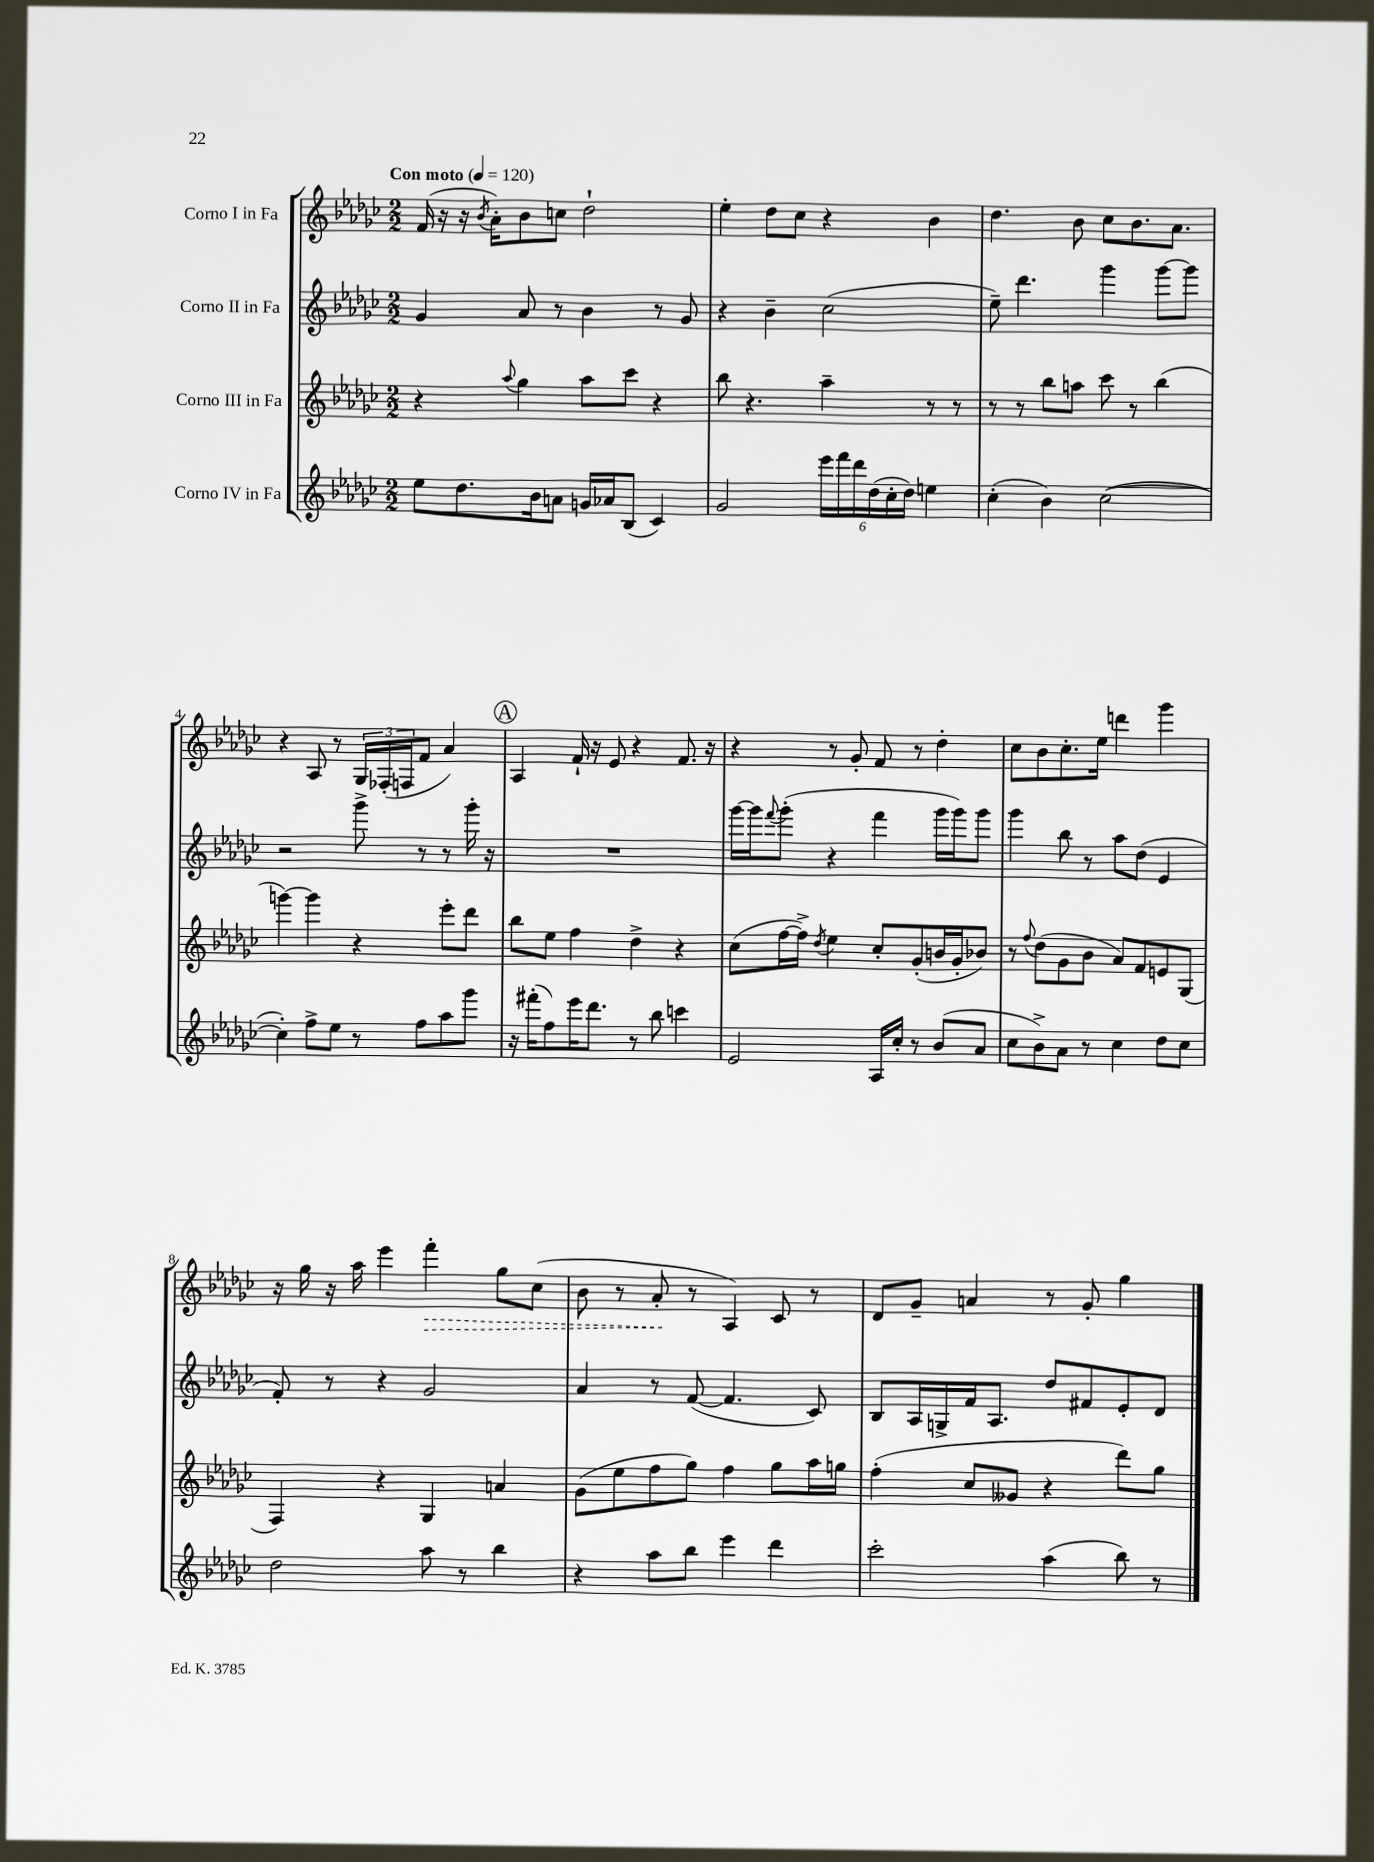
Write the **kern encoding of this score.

**kern	**kern	**kern	**kern	**dynam
*part4	*part3	*part2	*part1	*part1
*staff4	*staff3	*staff2	*staff1	*staff1
*I"Corno IV in Fa	*I"Corno III in Fa	*I"Corno II in Fa	*I"Corno I in Fa	*
*clefG2	*clefG2	*clefG2	*clefG2	*
*k[b-e-a-d-g-c-]	*k[b-e-a-d-g-c-]	*k[b-e-a-d-g-c-]	*k[b-e-a-d-g-c-]	*
*M2/2	*M2/2	*M2/2	*M2/2	*
*MM120	*MM120	*MM120	*MM120	*
=1	=1	=1	=1	=1
!	!	!	!LO:TX:a:B:t=Con moto	!
8ee-\L	4r	4g-/	(16f/	.
.	.	.	16r	.
8.dd-\	.	.	16r	.
.	.	.	8qb-/	.
.	.	.	16a-'\KL)	.
.	8qqaa-/	.	.	.
.	4gg-\	8a-/	8b-\	.
16b-\k	.	.	.	.
8an\J	.	8r	8ccn\J	.
16gn/LL	8aa-\L	4b-\	2dd-`\	.
16a-X/J	.	.	.	.
(8B-/J	8ccc-\J	.	.	.
4c-/)	4r	8r	.	.
.	.	8g-/	.	.
=2	=2	=2	=2	=2
2g-/	8bb-\	4r	4ee-'\	.
.	4.r	.	.	.
.	.	4b-~\	8dd-\L	.
.	.	.	8cc-\J	.
24eee-\LL	4aa-~\	(2cc-\	4r	.
24fff\	.	.	.	.
24ddd-\	.	.	.	.
(24dd-\	.	.	.	.
24cc-'\	.	.	.	.
24dd-\JJ)	.	.	.	.
4een\	8r	.	4b-\	.
.	8r	.	.	.
=3	=3	=3	=3	=3
(4cc-'\	8r	8ee-~\)	4.dd-\	.
.	8r	4.ddd-\	.	.
4b-\)	8bb-\L	.	.	.
.	8aan\J	.	8b-\	.
([2cc-\	8ccc-\	4ggg-\	8cc-\L	.
.	8r	.	8.b-\	.
.	(4bb-\	[8ggg-\L	.	.
.	.	.	8.a-\J	.
.	.	8ggg-\J]	.	.
!!LO:LB:g=z
=4	=4	=4	=4	=4
4cc-'\])	[4gggn\)	2r	4r	.
8ff^\L	4ggg\]	.	8A-/	.
8ee-\J	.	.	8r	.
8r	4r	8ggg-^\	24G-/LL	.
.	.	.	(24F-X'/	.
.	.	.	24Fn/J	.
8ff\L	.	8r	8f/J	.
8aa-\	8eee-'\L	8r	4a-/)	.
8ggg-\J	8ddd-\J	16ggg-'\	.	.
.	.	16r	.	.
!!LO:REH:place=s1:t=A
=5	=5	=5	=5	=5
16r	8bb-\L	1r	4A-/	.
(16fff#X'\KL	.	.	.	.
8ff\)	8ee-\J	.	.	.
16eee-\K	4ff\	.	16f`/	.
8.ddd-\J	.	.	16r	.
.	.	.	8e-/	.
8r	4dd-^\	.	4r	.
8bb-\	.	.	.	.
4cccn\	4r	.	8.f/	.
.	.	.	16r	.
=6	=6	=6	=6	=6
2e-/	(8cc-\L	[16ggg-\LL	4r	.
.	.	16ggg-\J]	.	.
.	.	8qqfff/	.	.
.	[16ff\L	(8ggg-'\J	.	.
.	16ff^\JJ])	.	.	.
.	8qdd-/	.	.	.
.	4ee-\	4r	8r	.
.	.	.	8g-'/	.
16A-/LL	8cc-'/L	4fff\	8f/	.
16cc-'/JJ	.	.	.	.
8r	(8g-'/	.	8r	.
(8b-/L	16bn/L	16ggg-\LL	4dd-'\	.
.	16g-'/J	16ggg-\J)	.	.
8a-/J	8b-X/J)	8ggg-\J	.	.
=7	=7	=7	=7	=7
8cc-\L	8r	4ggg-\	8cc-\L	.
.	8qqff/	.	.	.
8b-^\)	(8dd-\L	.	8b-\	.
8a-\J	8g-\	8bb-\	8.cc-'\	.
8r	8b-\J	8r	.	.
.	.	.	16ee-\Jk	.
4cc-\	8a-/L)	8aa-\L	4dddn\	.
.	8f/	(8dd-\J	.	.
8dd-\L	8en/	4e-/	4ggg-\	.
8cc-\J	(8G-/J	.	.	.
!!LO:LB:g=z
=8	=8	=8	=8	=8
2dd-\	4F/)	8f'/)	16r	.
.	.	.	16gg-\	.
.	.	8r	16r	.
.	.	.	16aa-\	.
.	4r	4r	4eee-\	.
!	!	!	!	!LO:HP:b
8aa-\	4G-/	2g-/	4fff'\	>
8r	.	.	.	.
4bb-\	4an/	.	8gg-\L	.
.	.	.	(8cc-\J	.
=9	=9	=9	=9	=9
4r	(8g-\L	4a-/	8b-\	.
.	8ee-\	.	8r	.
8aa-\L	8ff\	8r	8a-'/	.
8bb-\J	8gg-\J)	([8f/	8r	]
4eee-\	4ff\	4.f/]	4A-/)	.
4ddd-\	8gg-\L	.	8c-/	.
.	16aa-\L	8c-/)	8r	.
.	16ggn\JJ	.	.	.
=10	=10	=10	=10	=10
2ccc-'\	(4ff'\	8B-/L	8d-/L	.
.	.	16A-/L	8g-~/J	.
.	.	16Gn^/	.	.
.	8cc-/L	16f/J	4an/	.
.	.	8.A-/J	.	.
.	8g--X/J	.	.	.
(4aa-\	4r	8dd-/L	8r	.
.	.	8f#X/	8g-'/	.
8bb-\)	8ddd-\L)	8e-'/	4gg-\	.
8r	8gg-\J	8d-/J	.	.
==	==	==	==	==
*-	*-	*-	*-	*-
